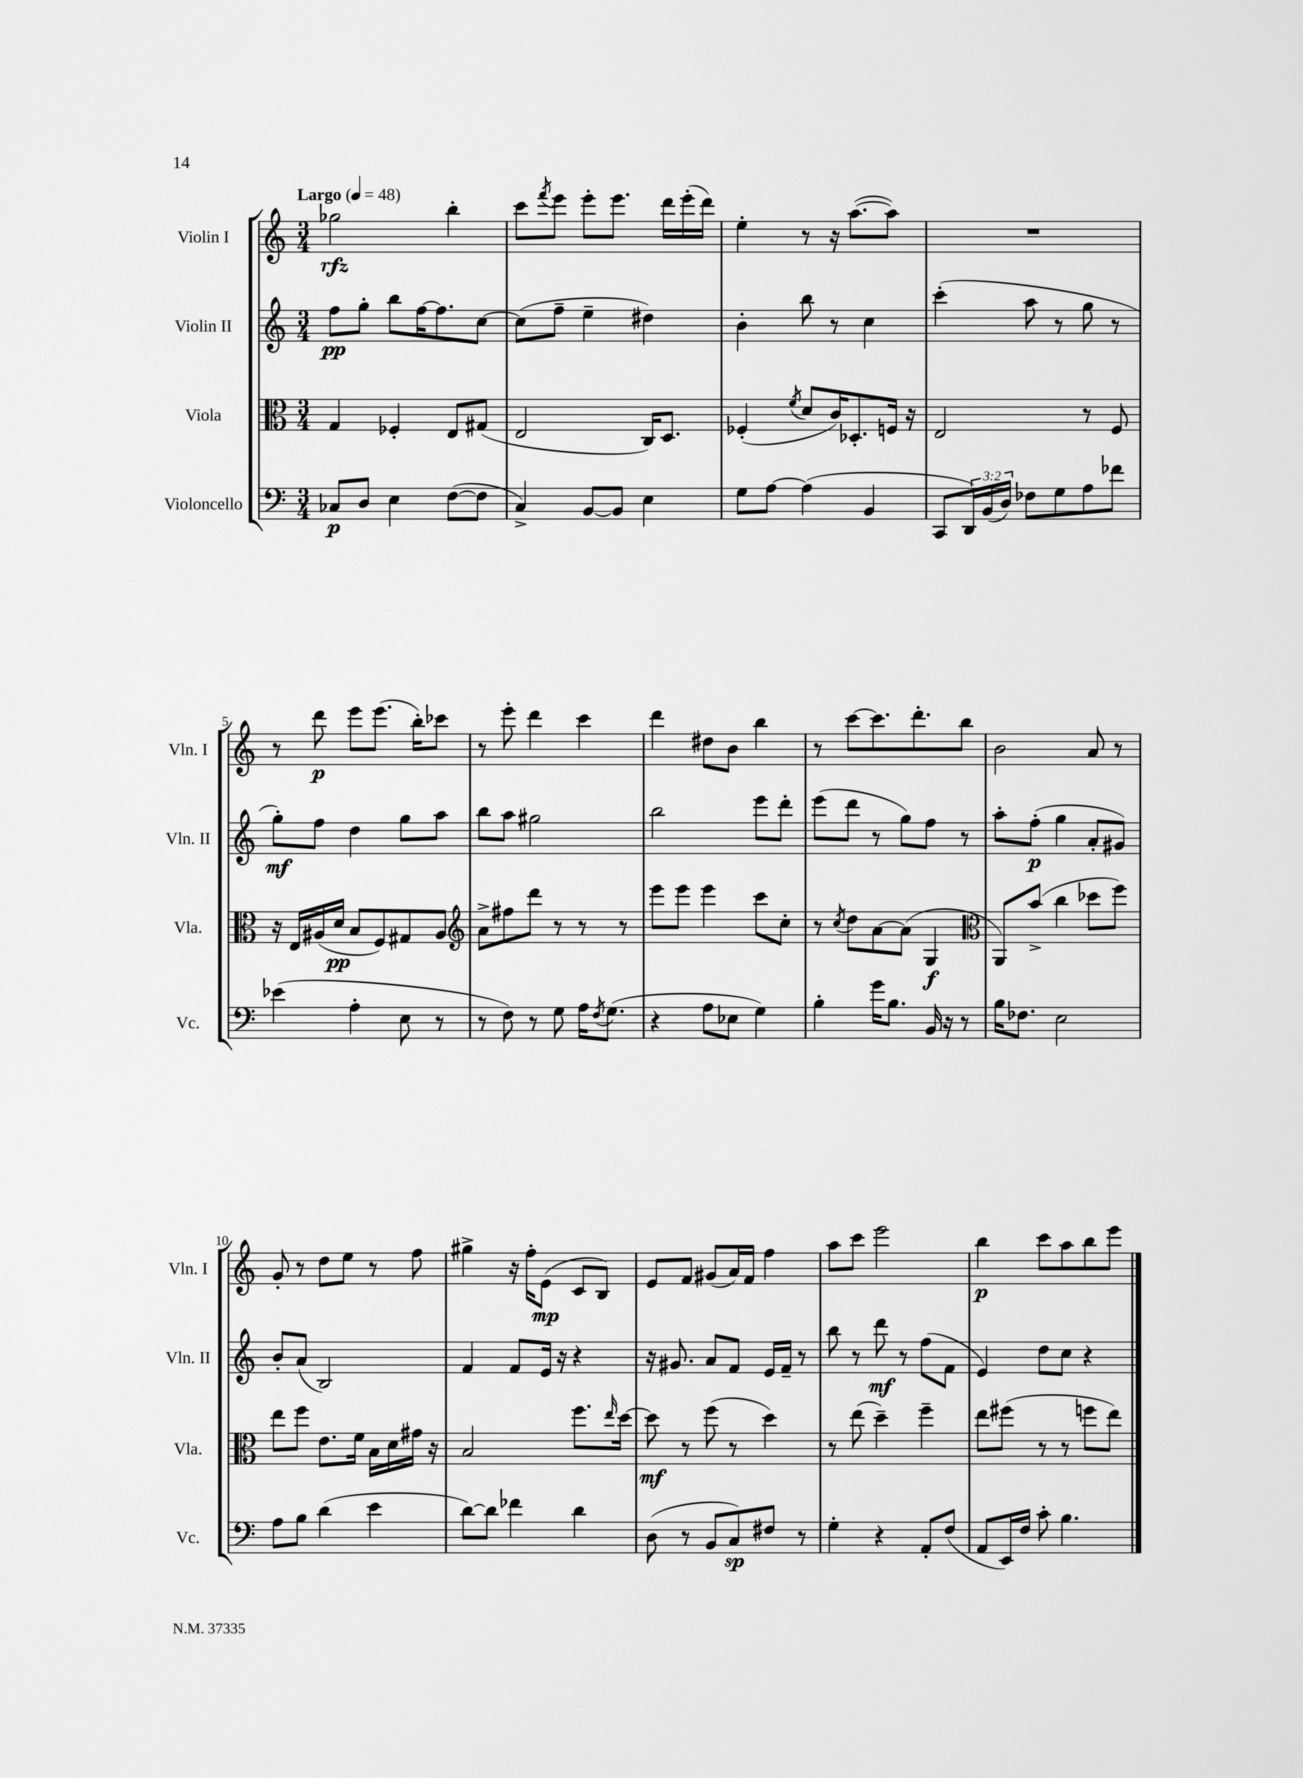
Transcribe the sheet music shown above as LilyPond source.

<<
\new StaffGroup <<
\new Staff = "s0" \with { instrumentName = "Violin I" shortInstrumentName = "Vln. I" } {
    \clef treble \key c \major \numericTimeSignature \time 3/4 \tempo "Largo" 4 = 48
    ges''2\rfz b''4-. |
    c'''8 \acciaccatura { f'''8 } e'''8 e'''8-. e'''8. d'''16 e'''16-.( d'''16) |
    e''4-. r8 r16 a''8.~( a''8) |
    R2. |
    r8 d'''8\p e'''8 e'''8.( b''16-.) ces'''8 |
    r8 e'''8-. d'''4 c'''4 |
    d'''4 dis''8 b'8 b''4 |
    r8 c'''8~ c'''8. d'''8.-. b''8 |
    b'2 a'8 r8 |
    g'8-. r8 d''8 e''8 r8 f''8 |
    gis''4-> r16 f''16-. e'8\mp( c'8 b8) |
    e'8 f'8 gis'8( a'16) f'16 f''4 |
    a''8 c'''8 e'''2 |
    b''4\p c'''8 a''8 b''8 e'''8 \bar "|." |
}
\new Staff = "s1" \with { instrumentName = "Violin II" shortInstrumentName = "Vln. II" } {
    \clef treble \key c \major \numericTimeSignature \time 3/4
    f''8\pp g''8-. b''8 f''16~ f''8. c''8~ |
    c''8( f''8-- e''4-- dis''4) |
    b'4-. b''8 r8 c''4 |
    c'''4-.( a''8 r8 g''8 r8 |
    g''8-.\mf) f''8 d''4 g''8 a''8 |
    b''8 a''8 gis''2 |
    b''2 e'''8 d'''8-. |
    e'''8( d'''8 r8 g''8) f''8 r8 |
    a''8-. f''8-.\p( g''4 a'8-. gis'8) |
    b'8-. a'8( b2) |
    f'4 f'8 e'16 r16 r4 |
    r16 gis'8. a'8 f'8 e'16 f'16-- r8 |
    b''8 r8 d'''8\mf r8 f''8( f'8 |
    e'4) d''8 c''8 r4 \bar "|." |
}
\new Staff = "s2" \with { instrumentName = "Viola" shortInstrumentName = "Vla." } {
    \clef alto \key c \major \numericTimeSignature \time 3/4
    g4 fes4-. e8 gis8( |
    e2 c16) d8. |
    fes4-.( \acciaccatura { f'8 } d'8 c'16) des8.-. f16 r16 |
    e2 r8 f8 |
    r16 e16 ais16( d'16\pp b8 f8) gis8 ais8 |
    \clef treble a'8-> fis''8 d'''8 r8 r8 r8 |
    e'''8 e'''8 e'''4 c'''8 c''8-. |
    r8 \acciaccatura { c''8 } d''8 a'8~ a'8( g4\f |
    \clef alto a,8) b'8->( c''4 des''8 f''8) |
    e''8 f''8 e'8. f'16 b16 d'16 gis'16 r16 |
    b2 f''8. \grace { e''16 } d''16~ |
    d''8\mf r8 f''8( r8 d''4) |
    r8 e''8( d''4--) f''4-- |
    e''8 fis''8( r8 r8 f''8 e''8) \bar "|." |
}
\new Staff = "s3" \with { instrumentName = "Violoncello" shortInstrumentName = "Vc." } {
    \clef bass \key c \major \numericTimeSignature \time 3/4 \override Staff.TupletNumber.text = #tuplet-number::calc-fraction-text
    ces8\p d8 e4 f8~( f8 |
    c4->) b,8~ b,8 e4 |
    g8 a8~ a4( b,4 |
    c,8 \tuplet 3/2 { d,16) b,16( d16) } fes8 g8 a8 fes'8 |
    ees'4( a4-. e8 r8 |
    r8 f8) r8 g8 a16 \acciaccatura { f8 } g8.( |
    r4 a8 ees8 g4) |
    b4-. g'16 b8. b,16 r16 r8 |
    b16 fes8. e2 |
    a8 b8 d'4( e'4 |
    d'8~) d'8 fes'4 d'4 |
    d8( r8 b,8 c8\sp) fis8 r8 |
    g4-. r4 a,8-. f8( |
    a,8 e,16) f16 c'8-. b4. \bar "|." |
}
>>
>>
